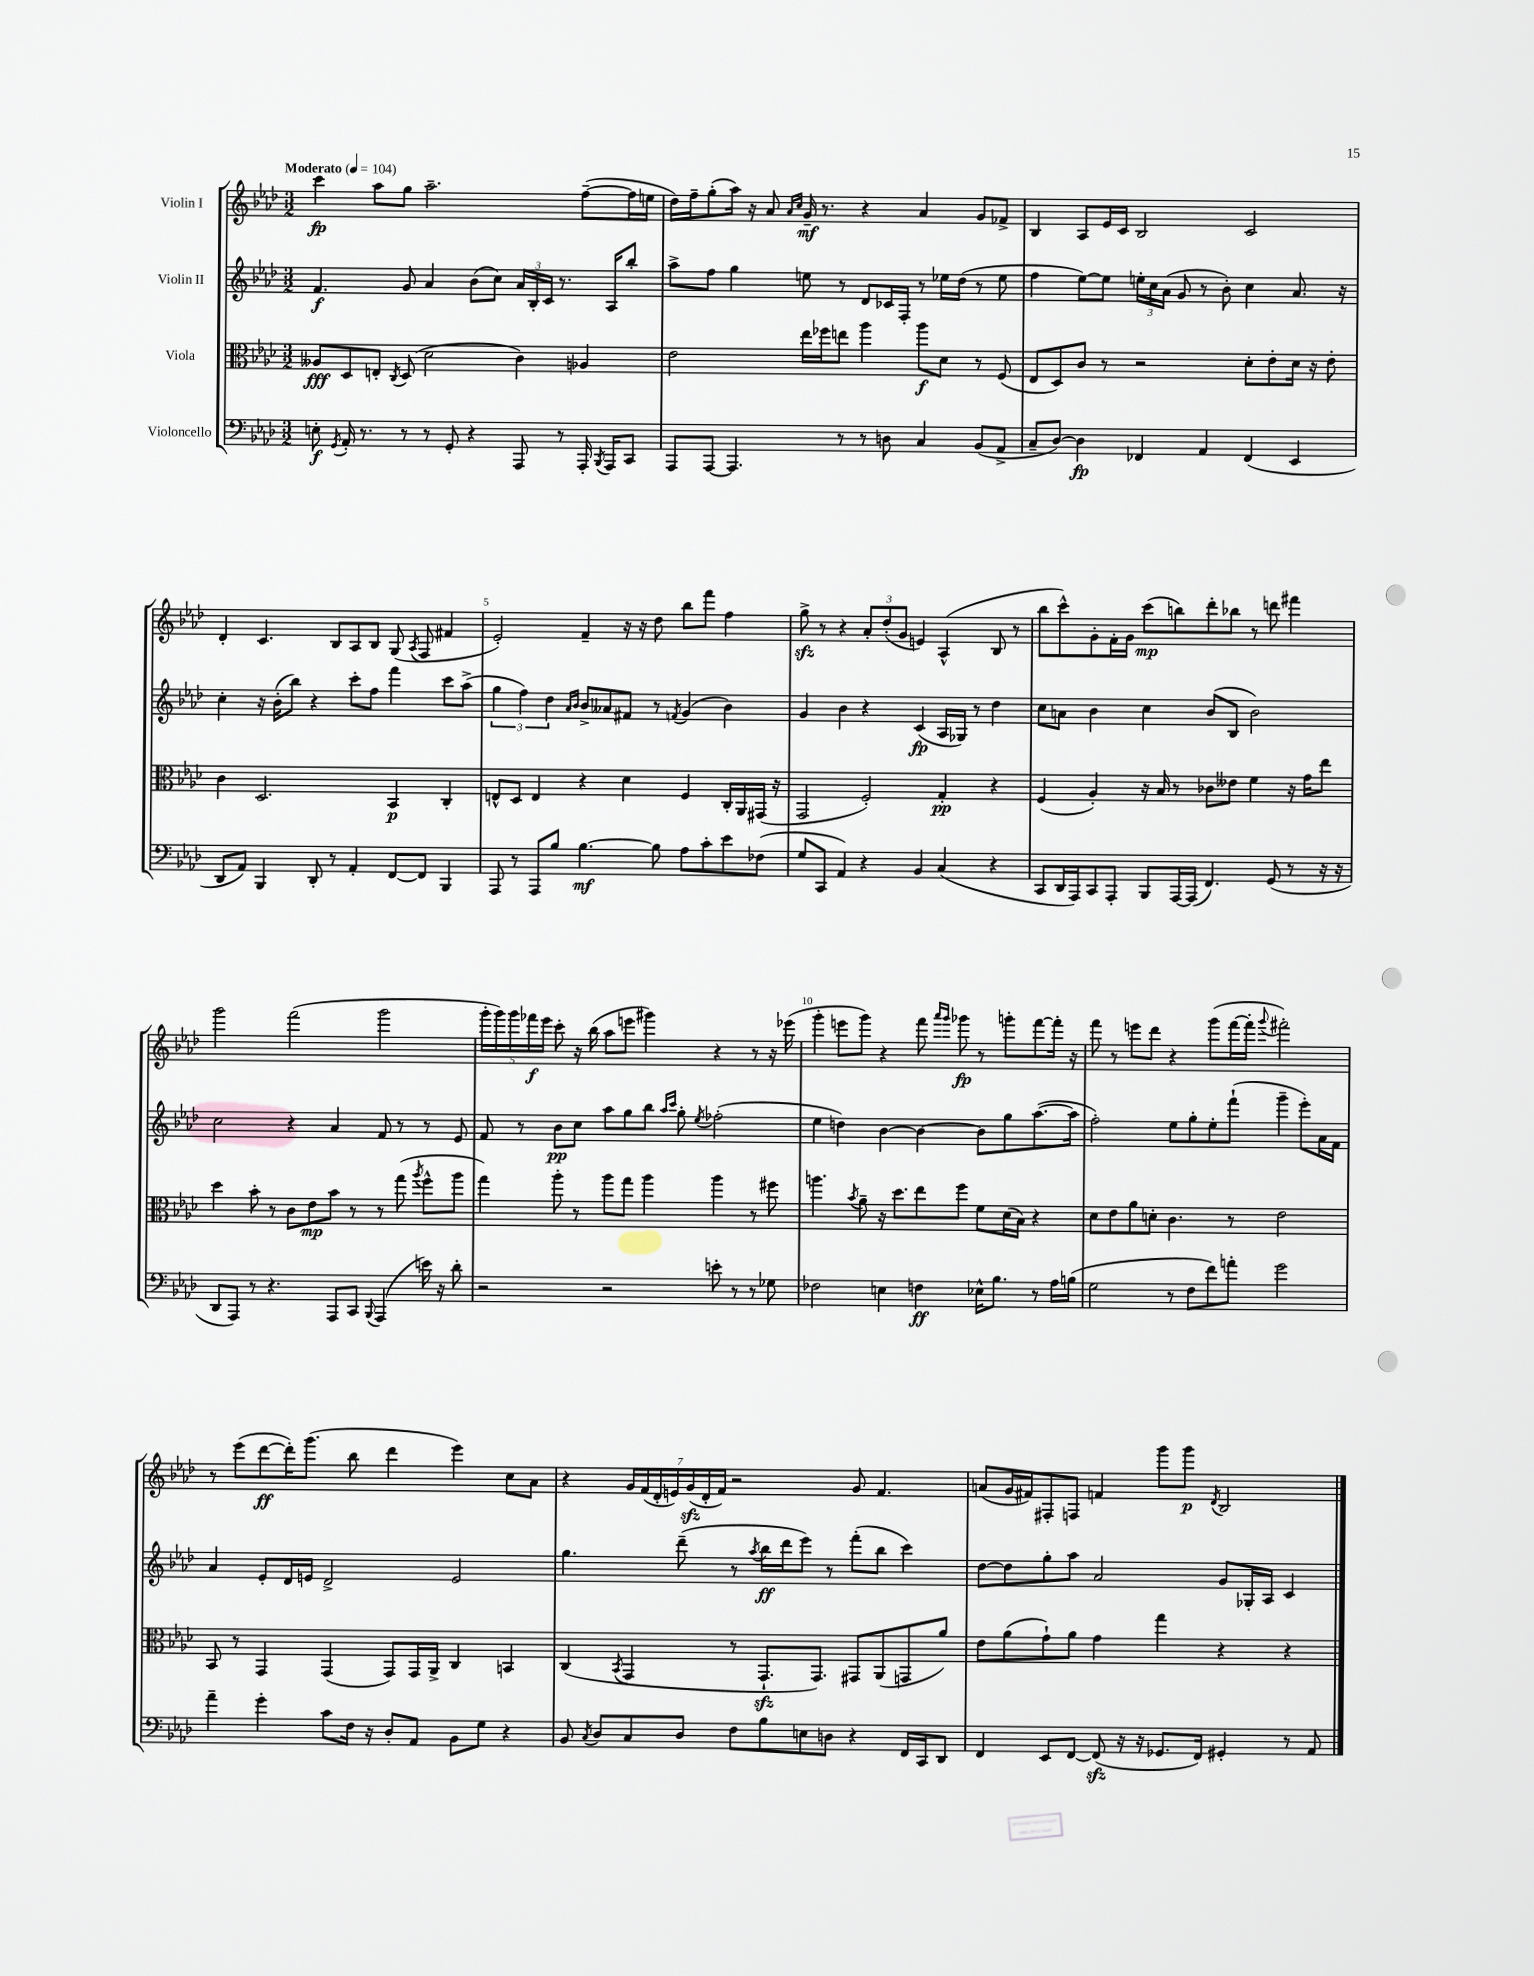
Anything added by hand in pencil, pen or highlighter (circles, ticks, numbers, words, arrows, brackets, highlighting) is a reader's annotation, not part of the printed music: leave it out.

**kern	**kern	**kern	**kern
*staff4	*staff3	*staff2	*staff1
*clefF4	*clefC3	*clefG2	*clefG2
*k[b-e-a-d-]	*k[b-e-a-d-]	*k[b-e-a-d-]	*k[b-e-a-d-]
*M3/2	*M3/2	*M3/2	*M3/2
*MM104	*MM104	*MM104	*MM104
8E'	8A--	4.f	4ccc
8qGG	.	.	.
16AA-'	8D-	.	.
8.r	.	.	.
.	8E'	.	8aa-
.	8qC	.	.
8r	(8D-	8g	8gg
8r	2d-	4a-	2.aa-~
8GG'	.	.	.
4r	.	(8b-	.
.	.	8cc)	.
8AAA-	4c)	24a-	.
.	.	24B-'	.
.	.	24c	.
8r	.	8.r	.
16AAA-'	4A-	.	([8ff~
8qBBB-	.	.	.
16AAA-	.	16A-	.
8CC	.	8bb-'	16ff]
.	.	.	16ee
=	=	=	=
8AAA-	2e-	8aa-^	16dd-)
.	.	.	16ff~
[8AAA-	.	8ff	(8gg'
4.AAA-]	.	4gg	16aa-)
.	.	.	16r
.	.	.	8a-
.	.	.	16qqa-
.	.	.	16qqcc
.	16ee-	8ee	16g~
.	16ff-	.	8.r
8r	8ee	8r	.
8r	4aa-	8d-	4r
8D	.	16c-	.
.	.	16F'	.
4C	8aa-	8r	4a-
.	8d-	16ee-	.
.	.	(16dd-	.
(8BB-	8r	8r	8g
8AA-^	(8F	8ee-	8f-^
=	=	=	=
8C~	8E-	4ff	4B-
[8D-)	8D-)	.	.
4D-]	8c	[8ee-)	8A-
.	8r	8ee-]	16e-
.	.	.	16c
4FF-	2r	24ee'	2B-
.	.	24cc	.
.	.	(24a-	.
.	.	8g	.
4AA-	.	8r	.
.	.	8b-')	.
(4FF-	8d-'	4cc	2c
.	8e-'	.	.
4EE-	16d-	8.a-	.
.	16r	.	.
.	8e-'	.	.
.	.	16r	.
=	=	=	=
8DD-	4c	4cc'	4d-'
8AA-)	.	.	.
4BBB-	2.D-	16r	4.c
.	.	(16b-'	.
.	.	8bb-)	.
8DD-'	.	4r	.
8r	.	.	8B-
4AA-'	.	8ccc'	8A-
.	.	8ff	8B-
[8FF	4BB-	4fff	(8G
.	.	.	8qA-
8FF]	.	.	8F
4BBB-	4C'	8ccc	4f#
.	.	(8aa-^	.
=	=	=	=
8AAA-	8E^^	6gg	2e-')
8r	8D-	.	.
.	.	6ff)	.
8AAA-	4E	.	.
.	.	6dd-	.
8B-	.	.	.
.	.	16qqa-	.
.	.	16qqb-	.
[4.B-	4r	8b-^	4f~
.	.	8a--	.
.	4d-	8f#	16r
.	.	.	16r
8B-]	.	8r	8dd-
.	.	8qf	.
8A-	4F	(4g	8bb-
8c'	.	.	8fff
8e-	16C'	4b-)	4ff
.	16AA-	.	.
(8F-	(16GG#	.	.
.	16r	.	.
=	=	=	=
8G	2GG	4g	8gg^
8CC	.	.	8r
4AA-)	.	4b-	4r
4r	2F')	4r	12a-'
.	.	.	(12dd-'
.	.	.	12g
4BB-	.	(4c	4e)
(4C	4G'	16A-	(4A-^^
.	.	16G-)	.
.	.	8r	.
4r	4r	4dd-	8B-
.	.	.	8r
=	=	=	=
8CC	(4F	8cc	8bb-
16DD-	.	8a	8ccc^^)
16AAA-)	.	.	.
8CC	4A-')	4b-	8g'
8AAA-'	.	.	16f'
.	.	.	16g
8BBB-	16r	4cc	(8ccc
.	16B-	.	.
[16AAA-	8r	.	8bb)
(16AAA-]	.	.	.
4.FF)	8c-	(8b-	8ddd-'
.	8e--	8B-	8bb-
.	4f	2b-)	8r
(8GG	.	.	8ddd
8r	16r	.	4fff#
.	16g	.	.
16r	8ee-	.	.
16r	.	.	.
=	=	=	=
8DD-	4dd-	2cc	2ggg
8AAA-)	.	.	.
8r	8b-'	.	.
4.r	8r	.	.
.	8c	4r	(2fff
.	8e-	.	.
8AAA-	8b-	4a-	.
8CC	8r	.	.
8qqBBB-	.	.	.
(4AAA-	8r	8f	2ggg
.	(8gg	8r	.
.	8qaa-	.	.
16e)	8ff^^	8r	.
16r	.	.	.
8d-'	8aa-	8e-	.
=	=	=	=
2r	4gg)	8f	20ggg'
.	.	.	20ggg)
.	.	.	20ggg
.	.	8r	.
.	.	.	20fff-
.	.	.	20eee-
.	8aa-'	8b-	8ccc'
.	8r	8cc	16r
.	.	.	(16bb-
2r	8aa-	8aa-	8aa-
.	8gg	8gg	8eee
.	4aa-	8bb-	4ggg#)
.	.	16qqaa-	.
.	.	16qqccc	.
.	.	8gg'	.
.	.	8qee-	.
8e'	4aa-	(2ff-'	4r
8r	.	.	.
8r	8r	.	8r
8G-	8ff#	.	16r
.	.	.	(16eee-
=	=	=	=
2F-	4.aa	4ee-	4ggg'
.	.	4dd)	8eee
.	8qb-	.	.
.	8a-~	.	8ggg)
4E	16r	[4b-	4r
.	8.dd-	.	.
4F	8ee-	4b-_	8fff
.	.	.	16qqaaa-
.	.	.	16qqggg
.	8ff	.	8ggg-
16E-^^	8f	8b-]	8r
8.B-	.	.	.
.	(16d-	8gg	8ggg'
.	16B-)	.	.
8r	4r	([8.aa-	[8fff
16A-	.	.	16fff']
(16B	.	16aa-]	16r
=	=	=	=
2G	8d-	2ff')	8fff
.	8e-	.	8r
.	8a-	.	8eee
.	8d'	.	8ddd-
8r	4.c	8ee-	4r
8F	.	8gg'	.
8f)	.	8ee-'	(8ggg
8a'	8r	(8fff`	[16fff
.	.	.	16fff']
.	.	.	8qqggg
2g	2e-	4ggg~	2fff#')
.	.	8eee-')	.
.	.	16a-	.
.	.	16f	.
=	=	=	=
4a-~	8BB-	4a-	8r
.	8r	.	(8eee-
4g'	4GG	8e-'	[8ddd-
.	.	16d-	16ddd-'])
.	.	16e	(8.ggg
8c	(4GG	2d-^	.
16F	.	.	8bb-
16r	.	.	.
8D-'	8GG)	.	4ddd-
8AA-	16GG	.	.
.	16AA-^	.	.
8BB-	4C	2e	4eee-)
8G	.	.	.
4r	4BB	.	8cc
.	.	.	8a-
=	=	=	=
8BB-	(4C	4.gg	4r
8qC	.	.	.
8D-	.	.	.
.	8qBB-	.	.
8C	4GG	.	28g
.	.	.	(28f
.	.	.	28d-'
.	.	.	28e)
8D-	.	(8ddd-~	.
.	.	.	(28g
.	.	.	28d-'
.	.	.	28f)
8F	8r	8r	2r
.	.	8qaa-	.
8B-	8.GG`	16bb-	.
.	.	16ddd-	.
8E	.	8eee-)	.
.	8.GG)	.	.
8D	.	8r	.
4r	8GG#	(8fff'	8g
.	(8AA-	8bb-	4.f
16FF	8GG	4ccc)	.
16CC	.	.	.
8DD-	8a-)	.	.
=	=	=	=
4FF	8e-	[8dd-	(8a
.	(8a-	8dd-]	16g
.	.	.	16f#)
8EE-	8g`)	8gg'	8F#'
[8FF	8a-	8aa-	8F
(8FF]	4g	2a-	4f
16r	.	.	.
16r	.	.	.
8.GG-	4gg	.	8ggg
.	.	.	8ggg
16FF)	.	.	.
.	.	.	8qd-
4GG#'	4r	8g	2B-
.	.	16G-'	.
.	.	16A-	.
8r	4r	4c	.
8AA-	.	.	.
==	==	==	==
*-	*-	*-	*-
